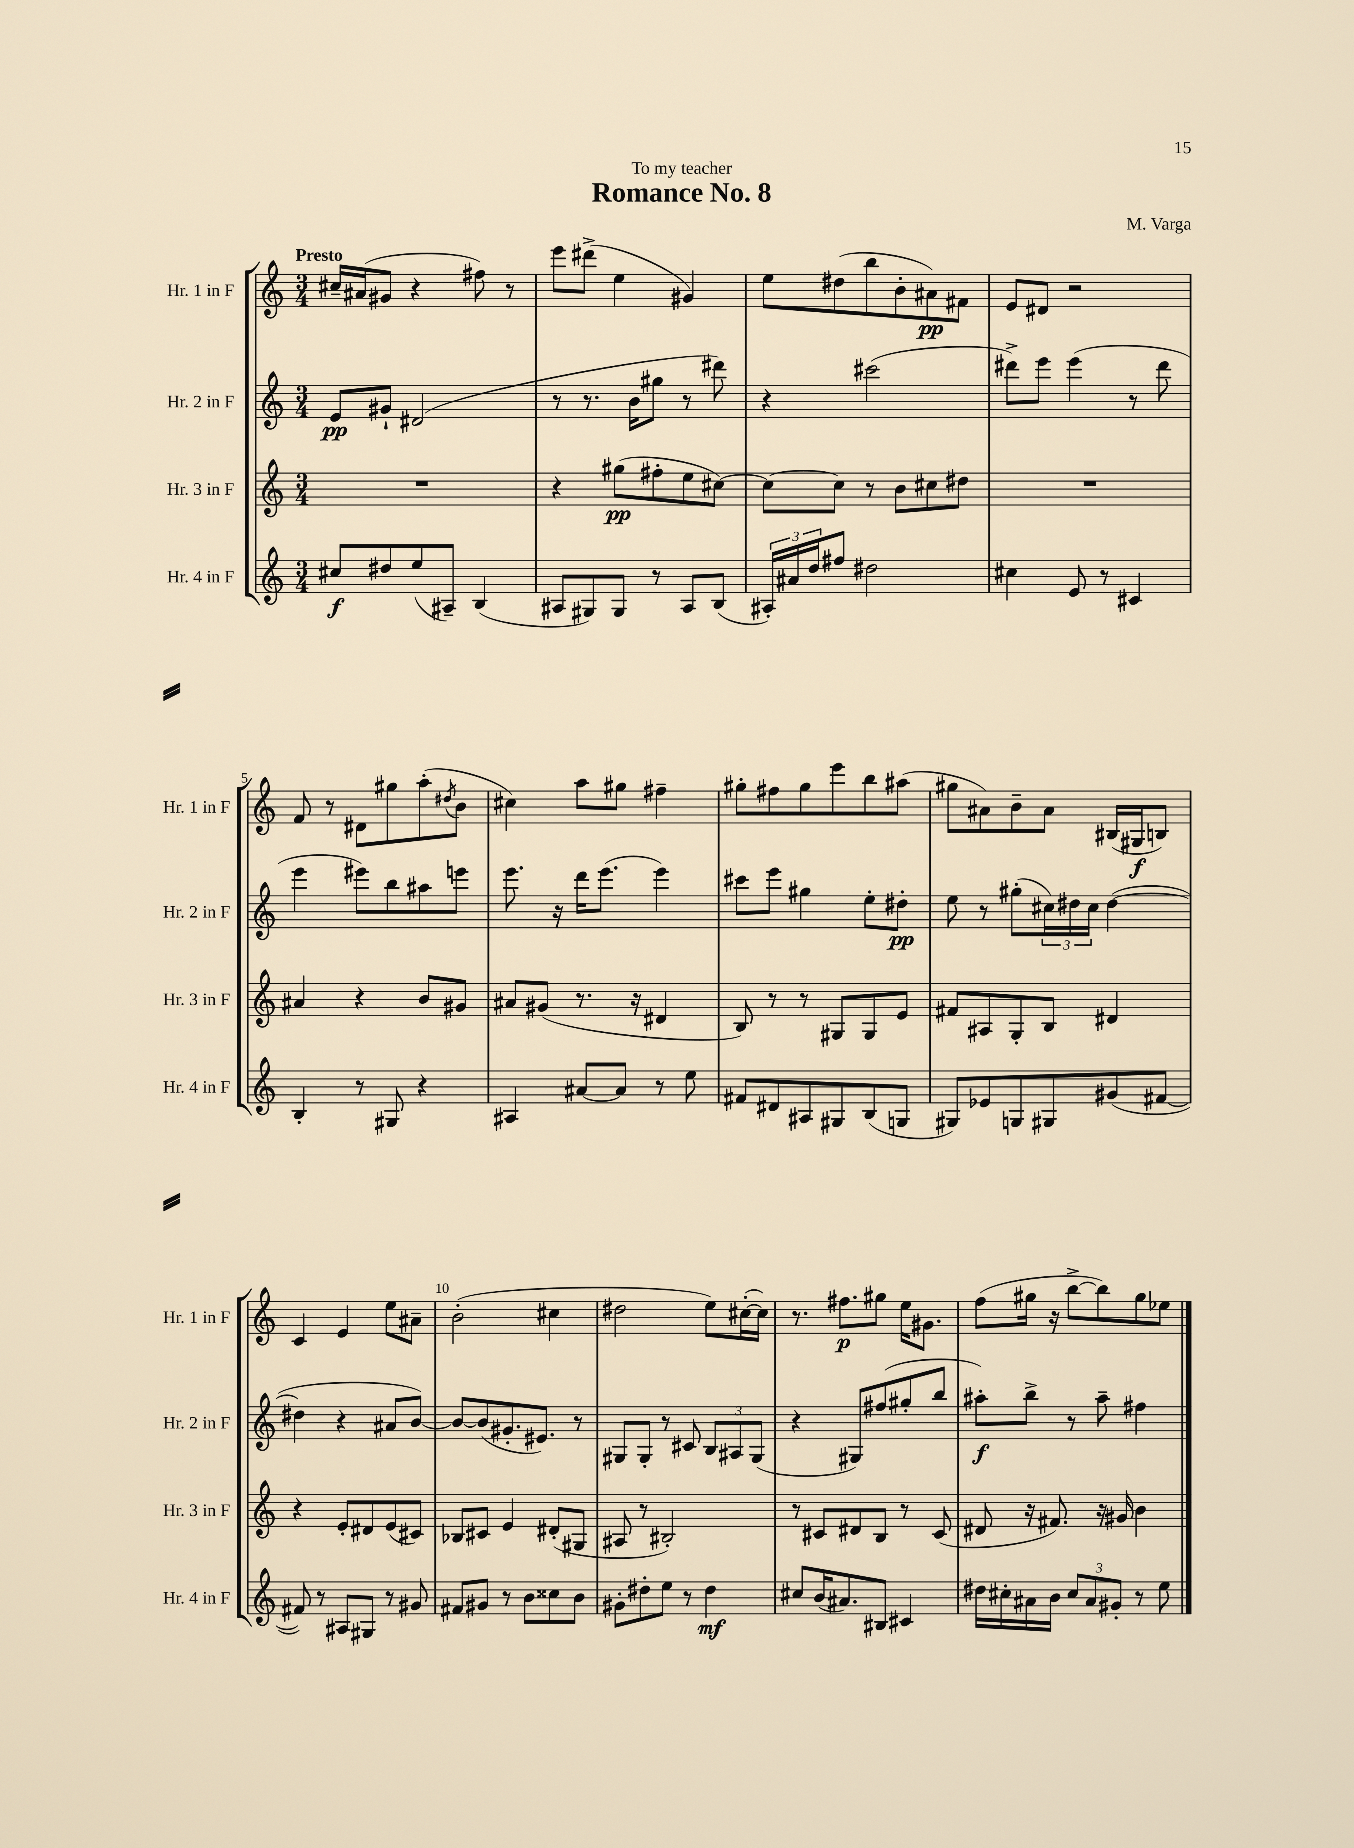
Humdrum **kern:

**kern	**kern	**kern	**kern
*staff4	*staff3	*staff2	*staff1
*clefG2	*clefG2	*clefG2	*clefG2
*k[]	*k[]	*k[]	*k[]
*M3/4	*M3/4	*M3/4	*M3/4
8cc#/L	2.r	8e/L	16cc#~/LL
.	.	.	(16a#/J
8dd#/	.	8g#`/J	8g#/J
(8ee/	.	(2d#/	4r
8A#~/J)	.	.	.
(4B/	.	.	8ff#\)
.	.	.	8r
=	=	=	=
8A#/L	4r	8r	8eee\L
8G#/)	.	8.r	(8ddd#^\J
8G#/J	(8gg#\L	.	4ee\
.	.	16b\LK	.
8r	8ff#'\	8gg#\J	.
8A#/L	8ee\	8r	4g#/)
(8B/J	[8cc#\J)	8ddd#\)	.
=	=	=	=
24A#'/LL)	8cc#\_L	4r	8ee\L
24a#/	.	.	.
24dd/J	.	.	.
8ff#/J	8cc#\]J	.	(8dd#\
2dd#\	8r	(2ccc#\	8bb\
.	8b\L	.	8b'\
.	8cc#\	.	8a#\)
.	8dd#\J	.	8f#\J
=	=	=	=
4cc#\	2.r	8ddd#^\L)	8e/L
.	.	8eee\J	8d#/J
8e/	.	(4eee\	2r
8r	.	.	.
4c#/	.	8r	.
.	.	8ddd#\	.
=	=	=	=
4B'/	4a#/	4eee\	8f/
.	.	.	8r
8r	4r	8eee#\L)	8d#\L
8G#/	.	8bb\	8gg#\
4r	8b/L	8aa#\	(8aa'\
.	.	.	8qdd#/
.	8g#/J	8eee\J	8b\J
=	=	=	=
4A#/	8a#/L	8.eee\	4cc#\)
.	(8g#/J	.	.
.	.	16r	.
[8a#/L	8.r	16ddd\LK	8aa\L
.	.	(8.eee\J	.
8a#/]J	.	.	8gg#\J
.	16r	.	.
8r	4d#/	4eee\)	4ff#~\
8ee\	.	.	.
=	=	=	=
8f#/L	8B/)	8ccc#\L	8gg#'\L
8d#/	8r	8eee\J	8ff#\
8A#/	8r	4gg#\	8gg#\
8G#/	8G#/L	.	8eee\
(8B/	8G#/	8ee'\L	8bb\
8G/J	8e/J	8dd#'\J	(8aa#\J
=	=	=	=
8G#/L)	8f#/L	8ee\	8gg#\L
8e-/	8A#/	8r	8a#\)
8G/	8G'/	(8gg#'\L	8b~\
8G#/	8B/J	24cc#\L)	8a#\J
.	.	24dd#\	.
.	.	24cc#\JJ	.
(8g#/	4d#/	([4dd#\	(16B#/LL
.	.	.	16G#/J
[8f#/J	.	.	8B/J)
=	=	=	=
8f#/])	4r	4dd#\]	4c/
8r	.	.	.
8A#/L	8e'/L	4r	4e/
8G#/J	8d#/	.	.
8r	(8e/	8a#/L	8ee\L
8g#/	8c#/J)	[8b/J)	8a#~\J
=	=	=	=
8f#/L	8B-/L	8b/_L	(2b'\
8g#/J	8c#/J	(8b/]	.
8r	4e/	8.g#'/	.
8b\L	.	.	.
.	.	8.e#/J)	.
8cc##\	(8d#'/L	.	4cc#\
8b\J	8G#/J	8r	.
=	=	=	=
8g#'\L	8A#/	8G#/L	2dd#\
8dd#'\	8r	8G#'/J	.
8ee\J	2B#'/)	8r	.
8r	.	8c#/	.
4dd#\	.	12B/L	8ee\L)
.	.	12A#/	.
.	.	.	([16cc#'\L
.	.	(12G#/J	.
.	.	.	16cc#\]JJ)
=	=	=	=
8cc#/L	8r	4r	8.r
(16b/K	8c#/L	.	.
8.a#/)	.	.	8.ff#\L
.	8d#/	8G#/L)	.
8B#/J	8B/J	(8ff#/	8gg#\J
4c#/	8r	8gg#'/	16ee\LK
.	.	.	8.g#\J
.	(8c#/	8bb/J	.
=	=	=	=
16dd#\LL	8d#/	8aa#'\L)	(8ff\L
16cc#'\	.	.	.
16a#\	16r	8bb^\J	16gg#\Jk
16b\JJ	8.f#/)	.	16r
12cc#/L	.	8r	[8bb^\L
12a#/	.	.	.
.	16r	8aa#~\	8bb\])
12g#'/J	.	.	.
.	16g#/	.	.
8r	4b\	4ff#\	8gg#\
8ee\	.	.	8ee-\J
==	==	==	==
*-	*-	*-	*-
